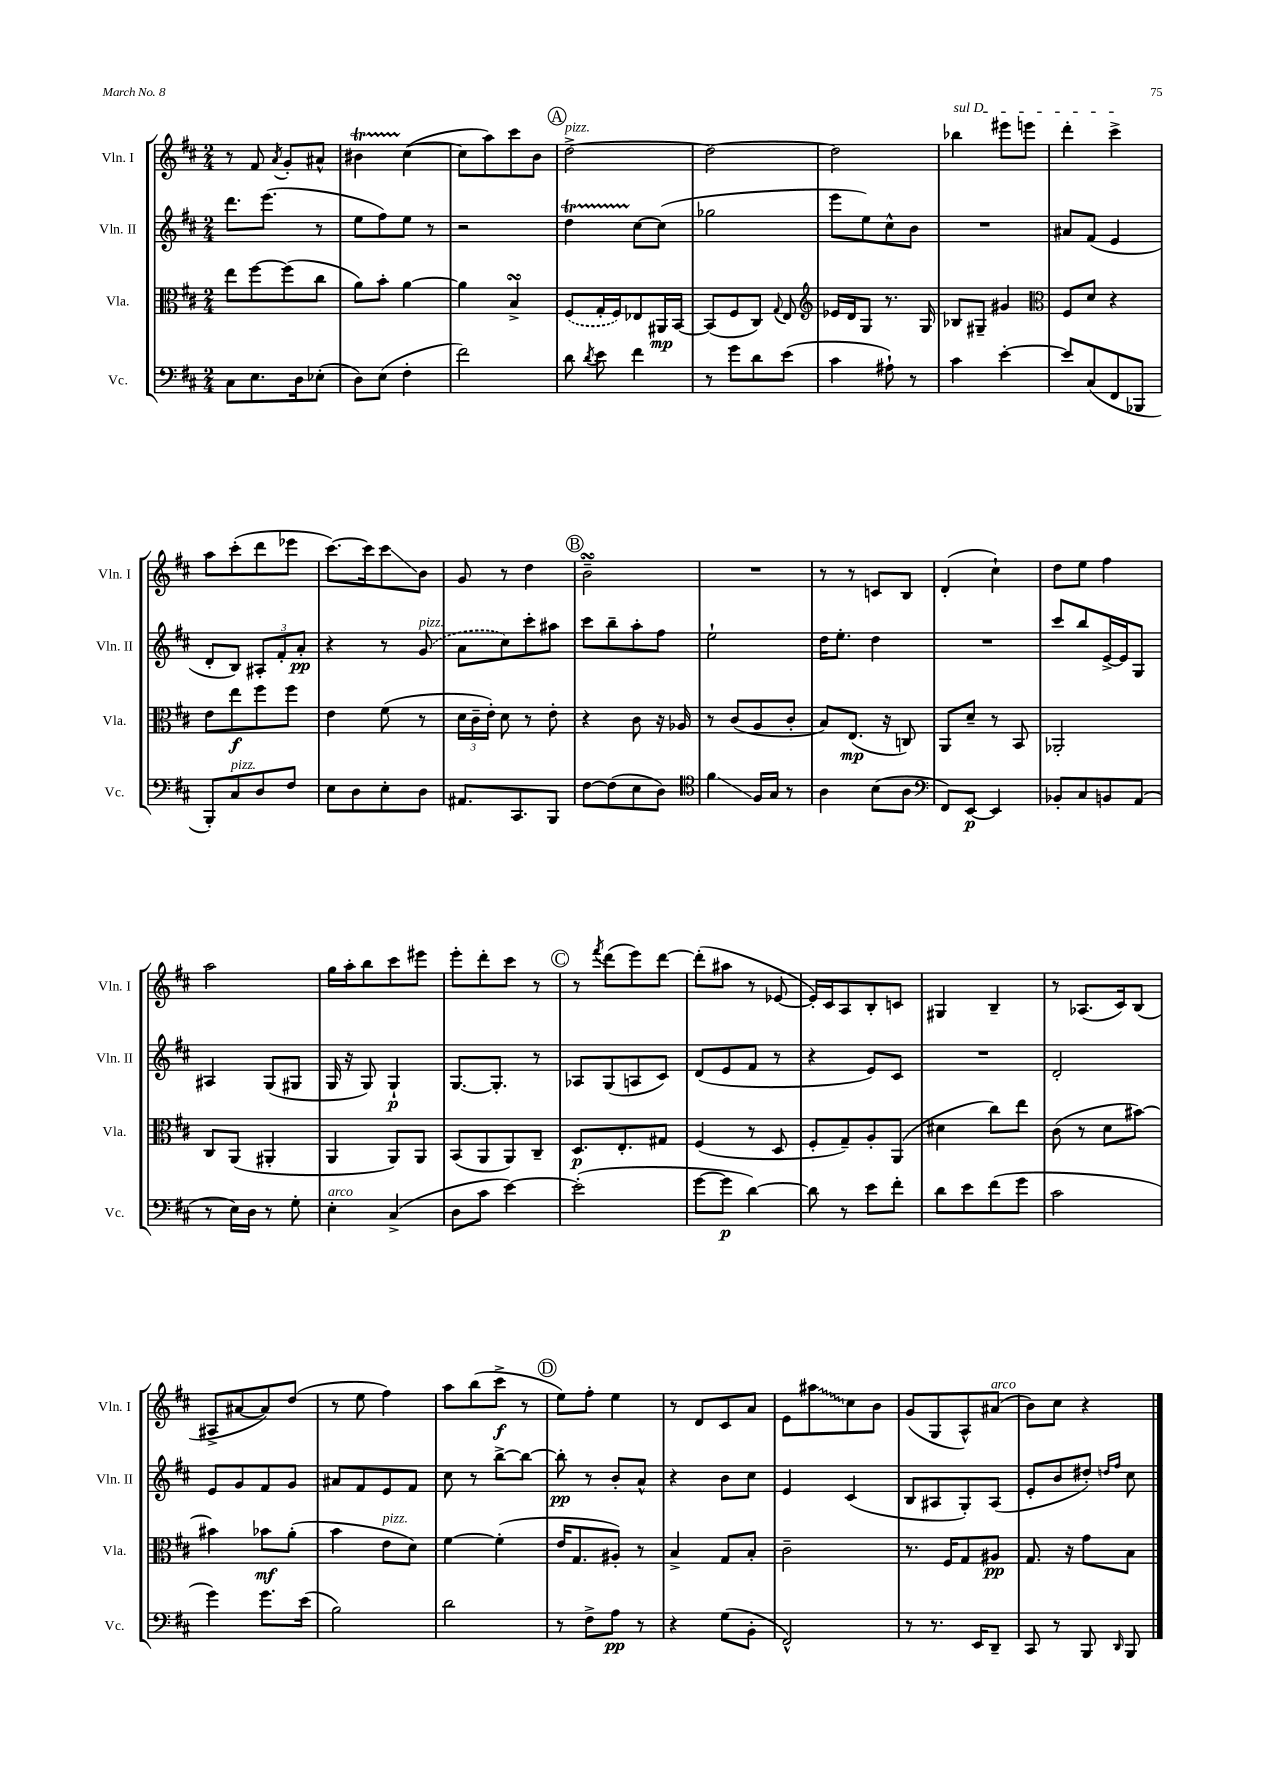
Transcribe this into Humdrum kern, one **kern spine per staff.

**kern	**kern	**kern	**kern
*staff4	*staff3	*staff2	*staff1
*clefF4	*clefC3	*clefG2	*clefG2
*k[f#c#]	*k[f#c#]	*k[f#c#]	*k[f#c#]
*M2/4	*M2/4	*M2/4	*M2/4
8C#	8ee	8.ddd	8r
8.E	[8ff#	.	8f#
.	.	(8.eee	.
.	.	.	8qa
.	(8ff#]	.	8g'
16D	.	.	.
(8E-'	8cc#	8r	8a#^^
=	=	=	=
8D)	8a)	8ee	4b#
(8E	8b'	8ff#)	.
4F#'	[4a	8ee	([4cc#
.	.	8r	.
=	=	=	=
2f#)	4a]	2r	8cc#]
.	.	.	8aa)
.	4B^	.	8ccc#
.	.	.	8b
=	=	=	=
8d	(8F#	4dd	[2dd^
8qd	.	.	.
8e	16G'	.	.
.	16F#)	.	.
4f#	8E-	[8cc#	.
.	16AA#	(8cc#]	.
.	[16BB	.	.
=	=	=	=
8r	(8BB]	2gg-	2dd_
8g	8F#	.	.
8d	8C#)	.	.
.	8qqG	.	.
(8e	8E	.	.
=	=	=	=
*	*clefG2	*	*
4c#	16e-	8eee	2dd]
.	16d	.	.
.	8G	8ee)	.
8A#`)	8.r	8cc#^^	.
8r	.	8b	.
.	16G	.	.
=	=	=	=
4c#	8B-	2r	4bb-
.	8G#~	.	.
[4e'	4g#	.	8eee#
.	.	.	8eee
=	=	=	=
*	*clefC3	*	*
8e]	8F#	8a#	4ddd'
(8C#	8d	(8f#	.
8FF#	4r	4e	4ccc#^
8BBB-	.	.	.
=	=	=	=
8BBB')	8e	8d'	8aa
8C#	8ee	8B)	(8ccc#'
8D	8ff#	12A#'	8ddd
.	.	12f#'	.
8F#	8ff#	.	8eee-
.	.	12a'	.
=	=	=	=
8E	4e	4r	[8.ccc#)
8D	.	.	.
.	.	.	16ccc#]
8E'	(8f#	8r	8ccc#
8D	8r	(8g	8b
=	=	=	=
8.AA#	24d	8a	8g
.	24c#~	.	.
.	24e')	.	.
.	8d	8cc#)	8r
8.CC#	.	.	.
.	8r	8ccc#'	4dd
8BBB	8e'	8aa#	.
=	=	=	=
[8F#	4r	8ccc#	2b~
(8F#]	.	8bb~	.
8E	8c#	8aa'	.
8D)	16r	8ff#	.
.	16A-	.	.
=	=	=	=
*clefC4	*	*	*
4f#	8r	2ee`	2r
.	(8c#	.	.
16F#	8A	.	.
16G	.	.	.
8r	8c#'	.	.
=	=	=	=
4A	8B)	16dd	8r
.	.	8.ee'	.
.	(8.E	.	8r
(8B	.	4dd	8c
.	16r	.	.
8A	8C)	.	8B
=	=	=	=
*clefF4	*	*	*
8FF#)	8AA	2r	(4d'
[8EE	8d~	.	.
4EE]	8r	.	4cc#`)
.	8BB	.	.
=	=	=	=
8BB-'	2AA-'	8ccc#	8dd
8C#	.	8bb	8ee
8BB	.	[16e^	4ff#
.	.	16e]	.
(8AA	.	8G	.
=	=	=	=
8r	8C#	4A#	2aa
16E)	(8AA	.	.
16D	.	.	.
8r	4AA#'	(8G	.
8G'	.	8G#	.
=	=	=	=
4E'	4AA	16G	16gg
.	.	16r	16aa'
.	.	8G)	8bb
(4C#^	8AA)	4G`	8ccc#
.	8AA	.	8eee#
=	=	=	=
8D	(8BB	[8.G	8eee'
8c#	8AA	.	8ddd'
.	.	8.G']	.
[4e)	8AA)	.	8ccc#
.	8C#~	8r	8r
=	=	=	=
(2e']	8.D	8A-	8r
.	.	.	8qfff#
.	.	(8G	(8ddd
.	8.E'	.	.
.	.	8A	8eee)
.	8G#	8c#)	[8ddd
=	=	=	=
[8g	(4F#	(8d	(8ddd']
8g]	.	8e	8aa#
[4d)	8r	8f#	8r
.	8D	8r	[8e-
=	=	=	=
8d]	8F#'	4r	16e-'])
.	.	.	16c#
8r	8G~)	.	8A
8e	8A'	8e)	8B'
8f#'	(8AA	8c#	8c
=	=	=	=
8d	4d#	2r	4G#
8e	.	.	.
(8f#	8cc#)	.	4B~
8g	8ee	.	.
=	=	=	=
2c#	(8c#	2d'	8r
.	8r	.	(8.A-
.	8d	.	.
.	.	.	16c#)
.	[8b#)	.	(8B
=	=	=	=
4g)	4b#]	8e	8A#^
.	.	8g	[8a#
8.g	8b-	8f#	8a#])
.	(8a'	8g	(8dd
(16e	.	.	.
=	=	=	=
2B)	4b	8a#	8r
.	.	8f#	8ee
.	8e	8e	4ff#)
.	8d)	8f#	.
=	=	=	=
2d	[4f#	8cc#	8aa
.	.	8r	(8bb
.	(4f#']	[8bb^	8ccc#^
.	.	8bb_	8r
=	=	=	=
8r	16e	8bb']	8ee)
.	8.G	.	.
8F#^	.	8r	8ff#'
8A	8A#')	8b'	4ee
8r	8r	8a^^	.
=	=	=	=
4r	4B^	4r	8r
.	.	.	8d
(8G	8G	8b	8c#
8BB'	8B'	8cc#	8a
=	=	=	=
2FF#^^)	2c#~	4e	8e
.	.	.	8aa#
.	.	(4c#	8cc#
.	.	.	8b
=	=	=	=
8r	8.r	8B	(8g
8.r	.	8A#	8G
.	16F#	.	.
.	8G	8G')	8A^^)
16EE	.	.	.
8DD~	8A#	(8A#	(8a#
=	=	=	=
8CC#	8.G	8e'	8b)
8r	.	8b	8cc#
.	16r	.	.
8BBB	8g	8dd#')	4r
.	.	16qqdd	.
16qqDD	.	16qqff#	.
8BBB	8B	8cc#	.
==	==	==	==
*-	*-	*-	*-
